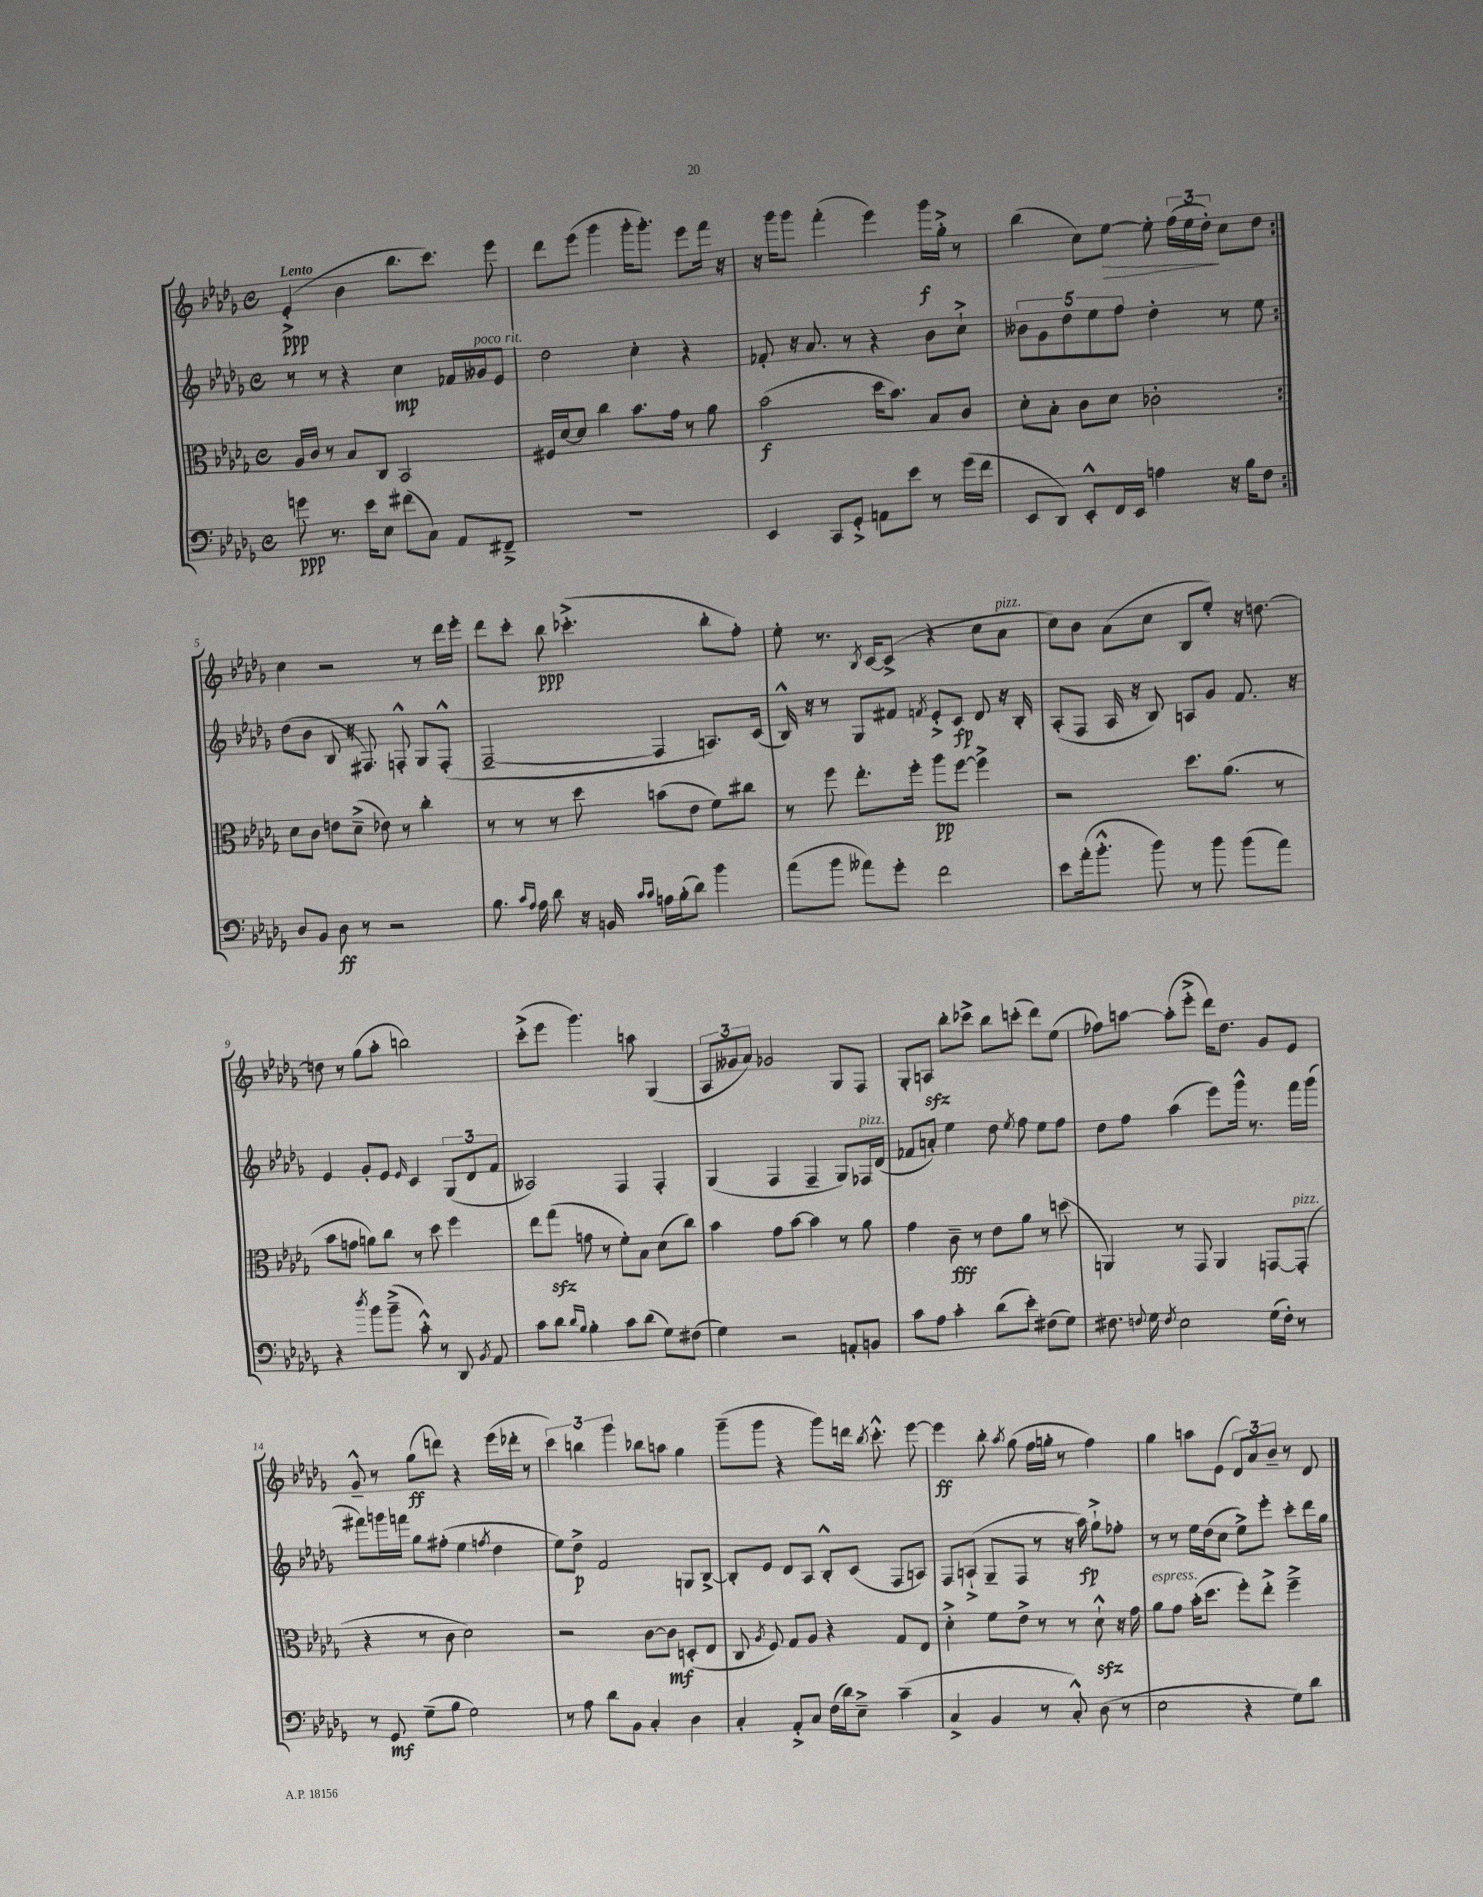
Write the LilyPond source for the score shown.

<<
\new StaffGroup <<
\new Staff = "s0" {
    \clef treble \key des \major \defaultTimeSignature \time 4/4 \tempo "Lento"
    \autoBeamOff \repeat volta 2 { ees'4-.->\ppp( bes'4 bes''8.[ c'''8.]) ees'''8 |
    des'''8[ ees'''8]( ges'''4 ges'''16[-. ges'''8.]-.) ees'''8[ f'''16] r16 |
    r16 ges'''16[ ges'''8] f'''4-.( ees'''4) ges'''16[\f ges''16]-.-> r8 |
    bes''4( c''8[) ees''8]~\> ees''8-. \tuplet 3/2 { f''16[( ees''16 des''16]-.\!) } c''8[ des''8] | }
    c''4 r2 r8 des'''16[ ees'''16]-. |
    des'''8[ c'''8]-. bes''8\ppp ces'''4.-.->( bes''8[-. f''8]-.) |
    ees''8-. r8. \acciaccatura { bes8 } c'16[~ c'8]->( r4 c''8[ aes'8]^\markup { \italic "pizz." } |
    c''8[) bes'8] aes'8[( c''8] bes8[ ees''8]-.) r16 d''8.~ |
    d''8 r8 ges''8[( aes''8]-. b''2) |
    c'''8[-.->( ees'''8] ges'''4.) a''8 ges4( |
    \tuplet 3/2 { aes8[ geses'8 aes'8]) } ges'2 ges8[ f8] |
    ges8[-. a8]\sfz bes''8[-. ces'''8]-> bes''8[ c'''8]-.( des'''8[) ees''8]( |
    fes''8[) a''8]~ a''8[-.( ees'''8]-.-> des'''16[) des''8.] ges'8[ ees'8] |
    ges'8---^ r8 ges''8[\ff( d'''8]) r4 ees'''16[( des'''16]-. r8 |
    \tuplet 3/2 { c'''4) b''4 ges'''4 } bes''8[ a''8] ges''4 |
    ges'''8[--( ges'''8] r4 ges'''8[) d'''16] \acciaccatura { bes''8 } c'''8.-.-^ ees'''8~ |
    ees'''4\ff bes''8-. \acciaccatura { aes''8 } ges''8( f''16[ g''16]-. r8 f''4) |
    ges''4 a''8[ ees'8]( \tuplet 3/2 { des'8[) aes'8 bes'8]-- } r8 des'8 \bar "|." |
}
\new Staff = "s1" {
    \clef treble \key des \major \defaultTimeSignature \time 4/4
    \autoBeamOff \repeat volta 2 { r8 r8 r4 c''4\mp fes'16[ geses'16^\markup { \italic "poco rit." } ees'8] |
    des''2 c''4-. r4 |
    fes'8-. r16 aes'8. r8 r4 bes'8[ c''8]-!-> |
    \tuplet 5/4 { beses'8[ ges'8 des''8 ees''8 f''8] } des''4-. r8 ees''8 | }
    des''8[( bes'8] bes8 r16 fis8.) f8-.-^ ges8[ f8]-.-^( |
    f2~-- f4 a8.[) c'16]( |
    bes16-^) r16 r8 ges8[ fis'8] \acciaccatura { f'8 } ees'8[-.-> c'8]\fp des'8 r16 bes16-. |
    aes8[-.( f8] aes16 r16 bes8) a8[ ges'8] f'8. r16 |
    ees'4 ges'8[-. ees'8] \grace { ees'16 } c'4 \tuplet 3/2 { ges8[( des'8 f'8] } |
    aeses2) f4 f4-. |
    ges4( f4 f4-- ges8[) fes16^\markup { \italic "pizz." } des'16]( |
    fes'8[ a'8]-.) ees''4 des''8 \acciaccatura { ees''8 } f''8 ees''8[ f''8] |
    des''8[ f''8] aes''4( ees'''8[) ges'''16]-^ r8. f'''16[ ges'''16]( |
    fis'''8[) g'''16 f'''16] ges''8[ fis''8]-.( ees''4 \acciaccatura { f''8 } des''4 |
    ees''8[) des''8]->\p f'2 g8[ bes8]~-> |
    bes8[-. ees'8] des'8[ aes8] bes8[-.-^ c'8]( f8[ a8]) |
    f8[ a8]-!->( ges8[-- f8] r8 r16 aes''16\fp) ges''8[-!-> fes''8]-. |
    r8 r8 ees''16[ des''16( c''8] ees''8[->) ees'''8]-. c'''8[-. des'''16 ges''16] \bar "|." |
}
\new Staff = "s2" {
    \clef alto \key des \major \defaultTimeSignature \time 4/4
    \autoBeamOff \repeat volta 2 { aes16[ c'16] r8 bes8[ c8] bes,2 |
    fis16[ des'16~ des'8] c''4 bes'8.[ ges'16] r8 aes'8 |
    bes'2\f( des''16[ bes'8.]) bes8[ c'8] |
    des'8[-. bes8]-. c'8[ des'8] ces'2-. | }
    des'8[ c'8] e'8[ des'8]--->( ees'8) r8 c''4-. |
    r8 r8 r8 des''8 b'8[( ees'8] f'8[) cis''8] |
    r8 f''8 ees''8.[-. f''16]-. aes''8[\pp f''8]~ f''4-> |
    r2 des''8.[ aes'8.]( r8 |
    bes'8[ g'8] a'8[) c''8] r8 des''8 f''4 |
    ees''8[ ges''8]\sfz( g'8 r8 f'8[-.) bes8] des'8[( c''8]) |
    bes'4 ges'8[ bes'8]~ bes'4 r8 aes'8 |
    ges'4 c'8--\fff r8 ees'8[ aes'8] r8 d''8( |
    a,4) r8 ges,8 a,4 g,8[~ g,8]-.^\markup { \italic "pizz." }( |
    r4 r8 c'8 des'2) |
    r2 c'8[~ c'8]\mf d8[-.( ees8] |
    c8 \acciaccatura { aes8 } f8) ges8[ aes8] r4 ges8[ ees8] |
    des'4-.-> f'8[ ees'8]-> r8 r8 des'8-!-^\sfz r16 ges'16 |
    aes'8[^\markup { \italic "espress." } ges'8] bes'16[-.( des''8.] f''8[-.) ees''8]-.-> f''4---> \bar "|." |
}
\new Staff = "s3" {
    \clef bass \key des \major \defaultTimeSignature \time 4/4
    \autoBeamOff \repeat volta 2 { g'8\ppp r8. ees'16[ ees8] fis'8[( c8]) aes,8[ fis,8]---> |
    R1 |
    ees,4 c,8[ ges,8]-.-> a,8[ ees'8] r8 ges'16[( f'16] |
    ees,8[ des,8]) ees,8[-.-^ f,16 ees,16] a4 r16 bes16[ f8] | }
    des8[ bes,8] des8\ff r8 r2 |
    bes8. \grace { c'16[ aes16] } aes16 des'8 r16 b,16 \grace { c'16[ c'16] } a16[ bes16-.( des'8]) bes'4 |
    aes'8[( bes'8] aeses'8[) ges'8]-. f'2 |
    ees'8[ aes'16-.( bes'8.]-.-^ bes'8) r8 bes'8 bes'8[( aes'8]) |
    r4 \acciaccatura { des''8 } bes'8[ bes'8]--->( c'8-.-^) r8 des,8 \acciaccatura { bes,8 } aes,8 |
    c'8[ des'8] \grace { des'16[ bes16] } bes4-. c'8[ des'8]( ges8[) fis8]( |
    ges4) r2 a,8[-. b,8] |
    c'8[ aes8] c'4-. des'8[( ees'8]-.) fis8[( ges8]) |
    fis8. \appoggiatura { f8 } ges16 \acciaccatura { f8 } ees2 ges16[( f16]-.) r8 |
    r8 ges,8\mf ges8[--( bes8] ges2) |
    r8 aes8 des'8[ bes,8] c4-. des4 |
    c4-. aes,8[-.-> c8] f16[( des'16) ees8]---> c'4--( |
    c4-> bes,4 r8 c8-.-^) des8( r8 |
    ees2 r4 ges8[) des'8] \bar "|." |
}
>>
>>
